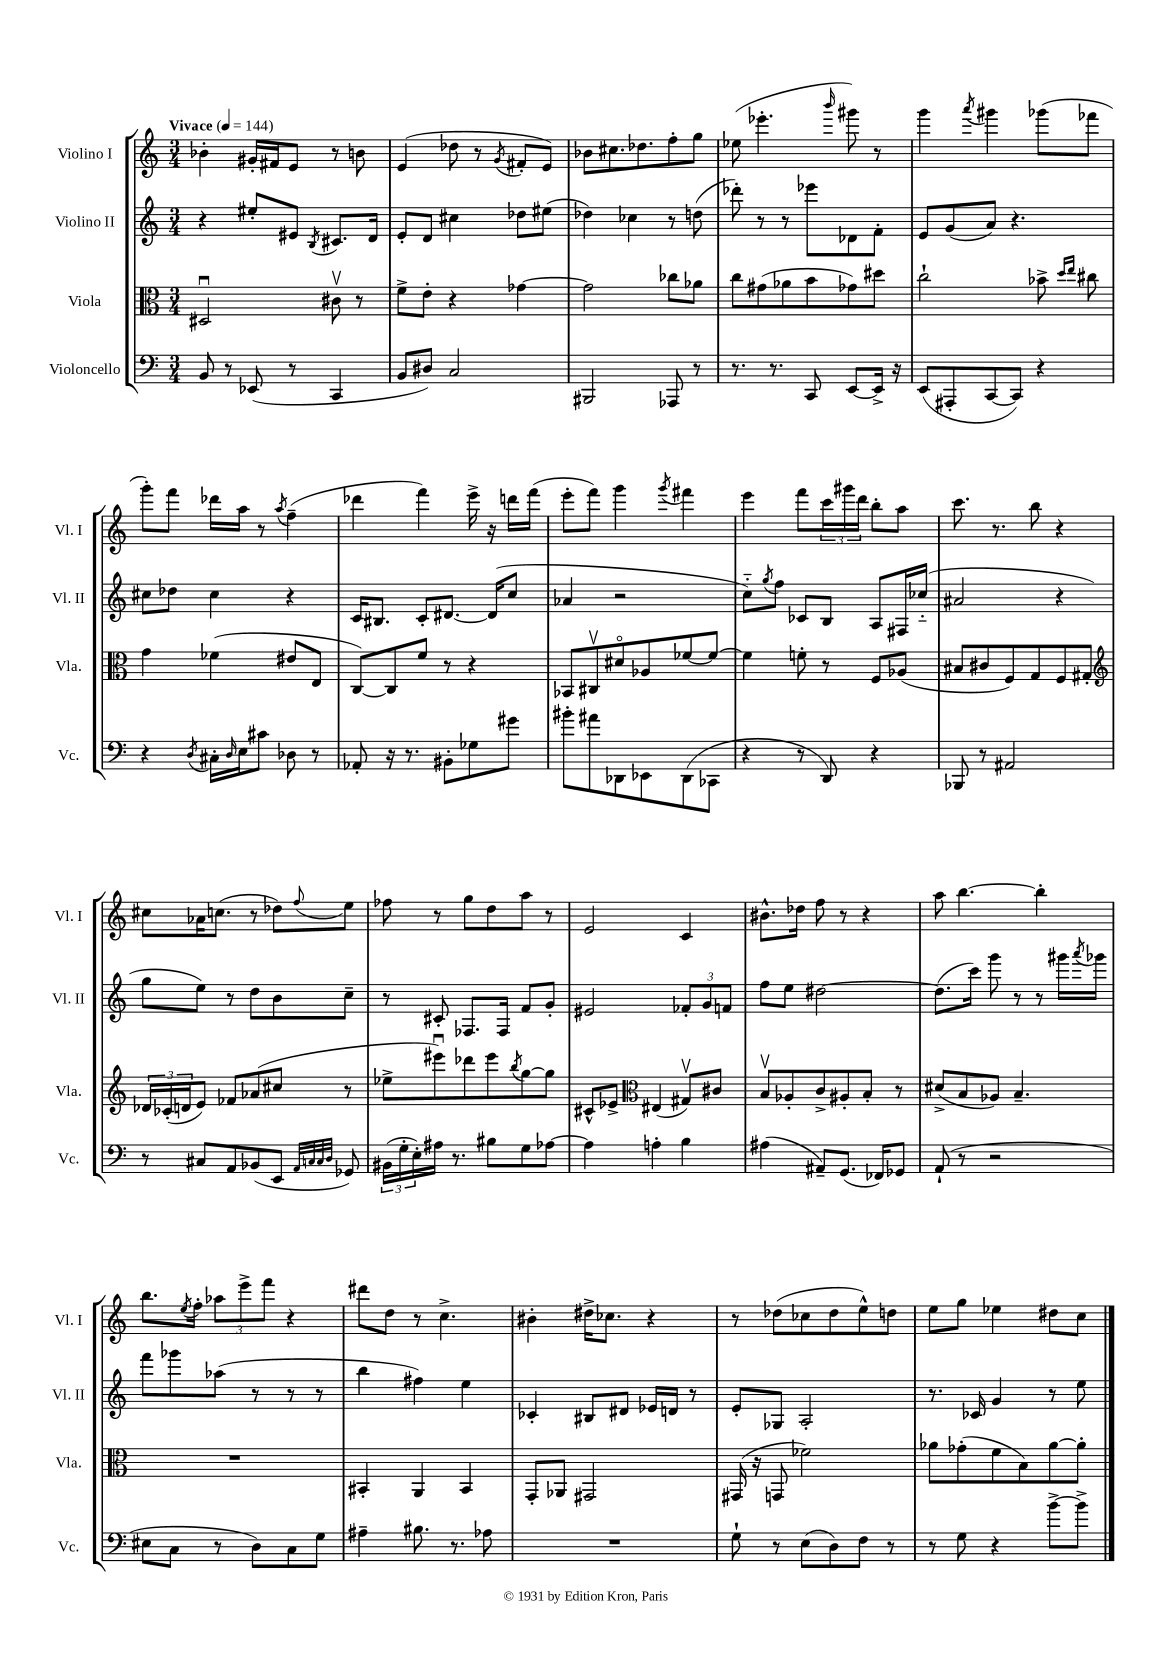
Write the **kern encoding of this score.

**kern	**kern	**kern	**kern
*staff4	*staff3	*staff2	*staff1
*clefF4	*clefC3	*clefG2	*clefG2
*k[]	*k[]	*k[]	*k[]
*M3/4	*M3/4	*M3/4	*M3/4
*MM144	*MM144	*MM144	*MM144
8BB/	2D#u/	4r	4b-'\
8r	.	.	.
(8EE-/	.	8ee#'/L	16g#'/LL
.	.	.	16f#/J
8r	.	8e#/J	8e/J
.	.	8qB/	.
4CC/	8c#v\	8.c#/L	8r
.	8r	.	8b\
.	.	16d/Jk	.
=	=	=	=
8BB/L	8f^\L	8e'/L	(4e/
8D#/J)	8e'\J	8d/J	.
2C/	4r	4cc#\	8dd-\
.	.	.	8r
.	.	.	8qg/
.	[4g-\	8dd-\L	8f#'/L
.	.	(8ee#\J	8e/J)
=	=	=	=
2BBB#/	2g-\]	4dd-\)	8b-\L
.	.	.	8.cc#\
.	.	4cc-\	.
.	.	.	8.dd-\
8AAA-/	8cc-\L	8r	8ff'\
8r	8a-\J	(8dd\	8gg\J
=	=	=	=
8.r	8cc\L	8ddd-'\)	(8ee-\
.	(8g#\	8r	4.eee-'\
8.r	.	.	.
.	8a-\	8r	.
8CC/	8b\	8eee-\L	.
.	.	.	16qqbbb/
[8EE/L	8g-\)	8d-\	8ggg#\)
16EE^/]Jk	8dd#\J	8f'\J	8r
16r	.	.	.
=	=	=	=
(8EE/L	2cc`\	8e/L	4ggg\
8AAA#'/	.	(8g/	.
.	.	.	8qaaa/
[8CC/	.	8a/J)	4ggg#\
8CC/]J)	.	4.r	.
4r	8b-^\	.	(8ggg-\L
.	16qqdd/LL	.	.
.	16qqee/JJ	.	.
.	8cc#\	.	8fff-\J
=	=	=	=
4r	4g\	8cc#\L	8ggg'\L)
.	.	8dd-\J	8fff\J
8qD/	.	.	.
16C#'\LL	(4f-\	4cc#\	16ddd-\LL
16qqD/	.	.	.
16E\J	.	.	16aa\JJ
8c#\J	.	.	8r
.	.	.	8qaa/
8D-\	8e#/L	4r	(4ff~\
8r	8E/J	.	.
=	=	=	=
8AA-'/	[8C/L)	16c/LK	4ddd-\
.	.	8.B#/J	.
16r	8C/]	.	.
8.r	.	.	.
.	8f/J	8c'/L	4fff\)
8BB#'\L	8r	[8.d#/J	.
8G-\	4r	.	16eee^\
.	.	(16d#/]LK	16r
8g#\J	.	8cc/J	16ddd\LL
.	.	.	(16fff\JJ
=	=	=	=
8b#'\L	8BB-/L	4a-/	8eee'\L
8a#\	8C#v/	.	8fff\J)
8DD-\	8d#o/	2r	4ggg\
8EE-\	8A-/	.	.
.	.	.	8qggg/
(8DD-\	[8f-/	.	4fff#\
8CC-\J	8f-/_J	.	.
=	=	=	=
4r	4f-\]	8cc'~\L)	4eee\
.	.	8qgg/	.
.	.	8ff\J	.
8r	8f'\	8c-/L	8fff\L
8DD/)	8r	8B/J	24ccc\L
.	.	.	24ggg#\
.	.	.	24ddd\JJ
4r	8F/L	8A/L	8bb'\L
.	(8A-/J	16F#/L	8aa\J
.	.	(16cc-'~/JJ	.
=	=	=	=
8BBB-/	8B#/L	2a#/	8.ccc\
8r	8c#/	.	.
.	.	.	8.r
2AA#/	8F/)	.	.
.	8G/	.	8bb\
.	8F/	4r	4r
.	8G#'/J	.	.
=	=	=	=
*	*clefG2	*	*
8r	24d-/LL	8gg\L	8cc#\L
.	(24c-'/	.	.
.	24d/J	.	.
8C#/L	8e/J)	8ee\J)	16a-\K
.	.	.	(8.cc\J
8AA/	8f-/L	8r	.
(8BB-/	(8a-/	8dd\L	8r
8EE/J	8cc#/J	8b\	8dd-\L)
32qqAA/LLL	.	.	.
32qqC/	.	.	.
32qqC/	.	.	.
32qqD/JJJ	.	.	8qqff/
8GG-/)	8r	8cc~\J	8ee\J
=	=	=	=
(24BB#\LL	8ee-^\L	8r	8ff-\
24G'\	.	.	.
24E'\)	.	.	.
16A#\JJ	8eee#u\)	8c#'/	8r
8.r	.	.	.
.	8ddd-\	8.F-/L	8gg\L
8B#\L	8eee#\	.	8dd\
.	.	16F-/Jk	.
.	8qbb/	.	.
8G\	[8gg\	8f/L	8aa\J
[8A-\J	8gg\]J	8g'/J	8r
=	=	=	=
4A-\]	8c#^^/L	2e#/	2e/
.	8e-^/J	.	.
*	*clefC3	*	*
4A'\	(4E#/	.	.
4B\	8G#v/L)	12f-'/L	4c/
.	.	12g/	.
.	8c#/J	.	.
.	.	12f/J	.
=	=	=	=
(4A#\	8Bv/L	8ff\L	8.b#^^\L
.	8A-'/	8ee\J	.
.	.	.	16dd-\Jk
8AA#~/L)	8c^/	[2dd#\	8ff\
(8.GG/J	8A#'/	.	8r
.	8B'/J	.	4r
16FF-/LK)	.	.	.
8GG-/J	8r	.	.
=	=	=	=
(8AA`/	(8d#^/L	(8.dd#\]L	8aa\
8r	8B/	.	[4.bb\
.	.	16ccc\Jk)	.
2r	8A-/J)	8ggg\	.
.	4.B~/	8r	.
.	.	8r	4bb'\]
.	.	16ggg#\LL	.
.	.	8qaaa/	.
.	.	16ggg-\JJ	.
=	=	=	=
8E#\L	2.r	8fff\L	8.bb\L
8C\J	.	8ggg-\	.
.	.	.	8qee/
.	.	.	16ff'\Jk
8r	.	(8aa-\J	12aa-\L
.	.	.	12eee^\
8D\L)	.	8r	.
.	.	.	12fff\J
8C\	.	8r	4r
8G\J	.	8r	.
=	=	=	=
4A#~\	4BB#'/	4bb\	8ddd#\L
.	.	.	8dd\J
8.B#\	4AA/	4ff#\)	8r
.	.	.	4.cc^\
8.r	.	.	.
.	4BB#/	4ee\	.
8A-\	.	.	.
=	=	=	=
2.r	8GG'/L	4c-'/	4b#'\
.	8AA-/J	.	.
.	2GG#/	8B#/L	16dd#^\LK
.	.	.	8.cc-\J
.	.	8d#/J	.
.	.	16e-/LL	4r
.	.	16d/JJ	.
.	.	8r	.
=	=	=	=
8G`\	(16GG#/	8e'/L	8r
.	16r	.	.
8r	8GG/	8G-/J	(8dd-\L
(8E\L	2f-\)	2A'/	8cc-\
8D\)	.	.	8dd-\
8F\J	.	.	8ee^^\)
8r	.	.	8dd\J
=	=	=	=
8r	8a-\L	8.r	8ee\L
8G\	(8g-'\	.	8gg\J
.	.	16c-/	.
4r	8f\	4g/	4ee-\
.	8B\)	.	.
[8b^\L	[8a-\	8r	8dd#\L
8b^\]J	8a-'\]J	8ee\	8cc\J
==	==	==	==
*-	*-	*-	*-
